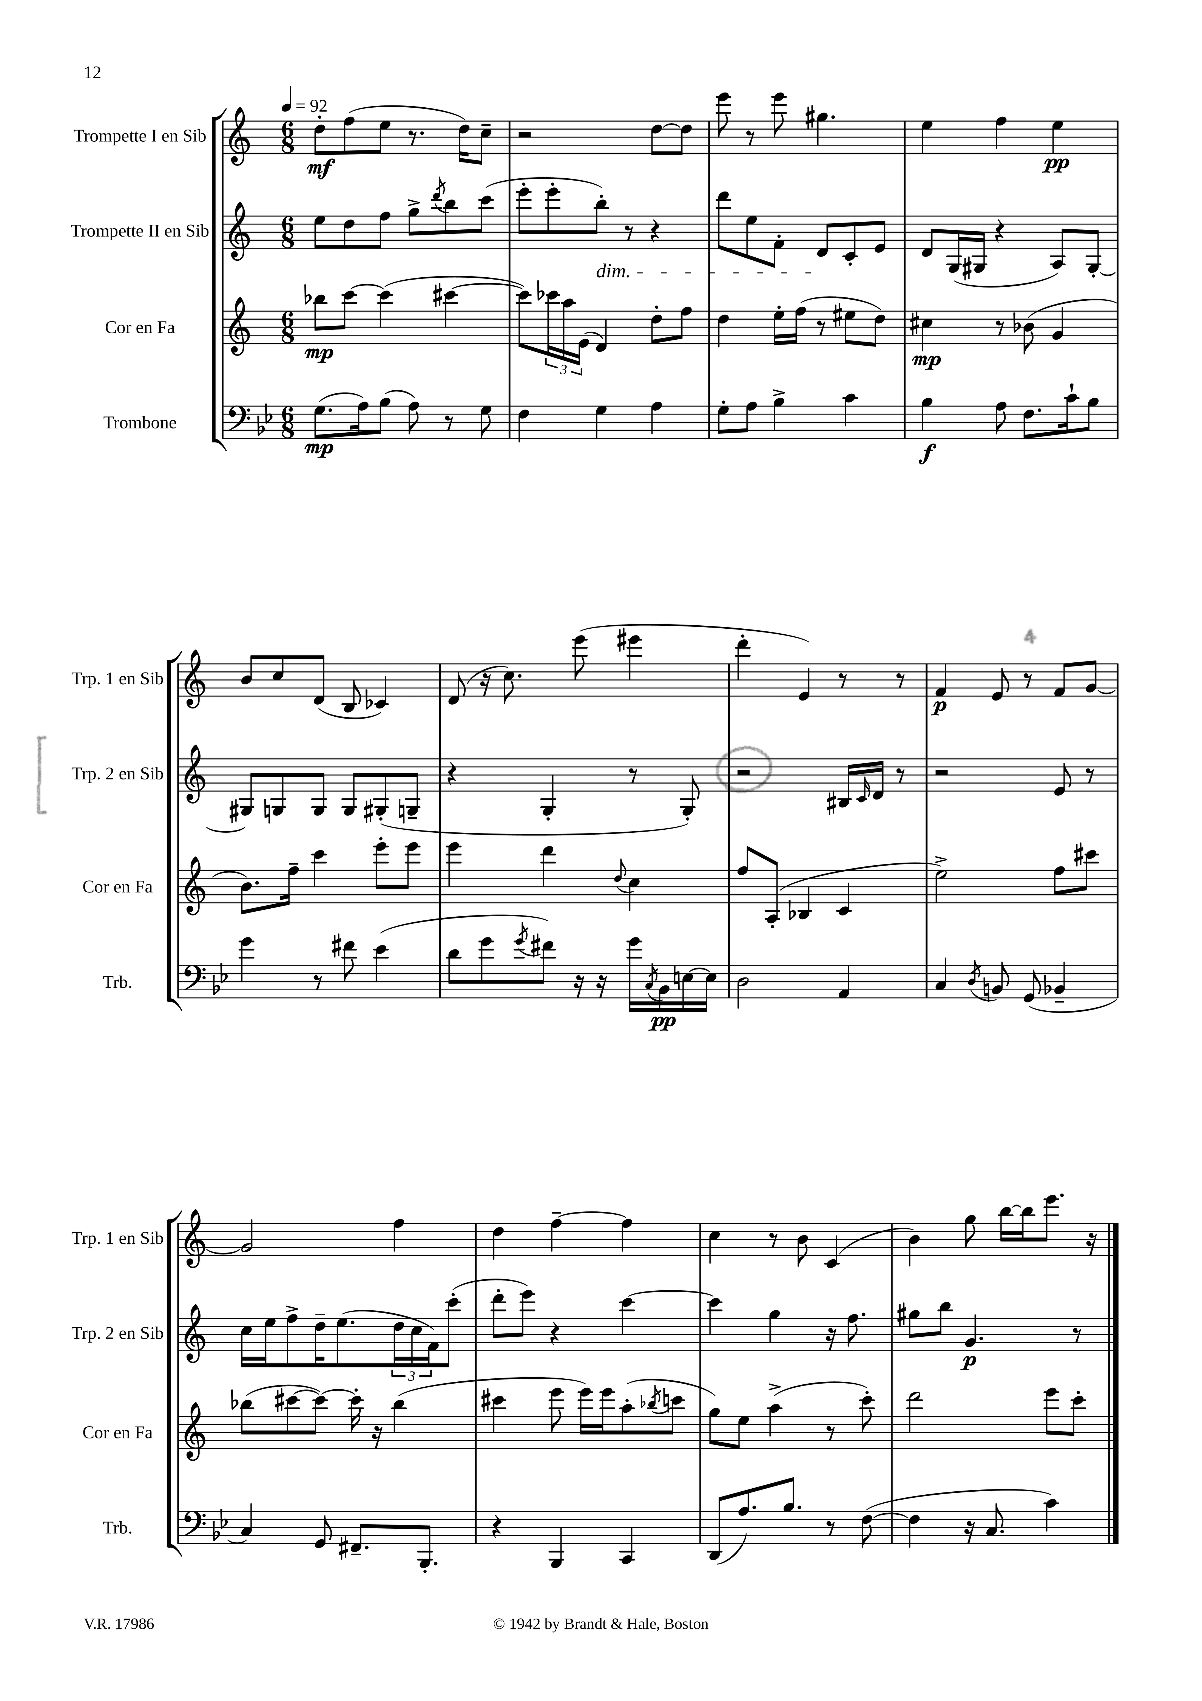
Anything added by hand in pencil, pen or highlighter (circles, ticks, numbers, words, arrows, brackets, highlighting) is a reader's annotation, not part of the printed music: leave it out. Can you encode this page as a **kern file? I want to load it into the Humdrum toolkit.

**kern	**kern	**kern	**kern
*staff4	*staff3	*staff2	*staff1
*clefF4	*clefG2	*clefG2	*clefG2
*k[b-e-]	*k[]	*k[]	*k[]
*M6/8	*M6/8	*M6/8	*M6/8
*MM92	*MM92	*MM92	*MM92
(8.G	8bb-	8ee	8dd'
.	[8ccc	8dd	(8ff
16A)	.	.	.
(8B-	(4ccc]	8ff	8ee
8A)	.	8gg^	8.r
.	.	8qddd	.
8r	[4ccc#	8bb	.
.	.	.	16dd)
8G	.	(8ccc	8cc~
=	=	=	=
4F	8ccc#])	8eee'	2r
.	24ccc-	8eee'	.
.	24aa	.	.
.	(24e	.	.
4G	4d)	8bb')	.
.	.	8r	.
4A	8dd'	4r	[8dd
.	8ff	.	8dd]
=	=	=	=
8G'	4dd	8ddd	8eee
8A	.	8ee	8r
4B-^	16ee'	8f'	8eee
.	(16ff	.	.
.	8r	8d	4.gg#
4c	8ee#	8c'	.
.	8dd)	8e	.
=	=	=	=
4B-	4cc#	8d	4ee
.	.	(16G	.
.	.	16G#	.
8A	8r	4r	4ff
8.F	(8b-	.	.
.	4g	8A)	4ee
16c`	.	.	.
8B-	.	[8G#'	.
=	=	=	=
4g	8.b)	8G#]	8b
.	.	8G	8cc
.	16ff~	.	.
8r	4ccc	8G	(8d
8f#	.	8G	8B
(4e-	8eee'	(8G#'	4c-)
.	8eee	8G~	.
=	=	=	=
8d	4eee	4r	(8d
8g	.	.	16r
.	.	.	8.cc)
8qg	.	.	.
8f#)	4ddd	4G'	.
16r	.	.	(8eee
16r	.	.	.
.	8qqdd	.	.
16g	4cc	8r	4eee#
8qC	.	.	.
16BB-	.	.	.
[16E	.	8G')	.
16E]	.	.	.
=	=	=	=
2D	8ff	2r	4ddd'
.	(8A'	.	.
.	4B-	.	4e)
4AA	4c	16B#	8r
.	.	16qqc	.
.	.	16d	.
.	.	8r	8r
=	=	=	=
4C	2ee^)	2r	4f
8qD	.	.	.
8BB	.	.	8e
(8GG	.	.	8r
4BB-~	8ff	8e	8f
.	8ccc#	8r	[8g
=	=	=	=
4C)	(8bb-	16cc	2g]
.	.	16ee	.
.	[8ccc#	8ff^	.
8GG	8ccc#_)	16dd~	.
.	.	(8.ee	.
8.FF#~	16ccc#']	.	.
.	16r	.	.
.	(4bb-	24dd	4ff
.	.	24cc	.
8.BBB-'	.	.	.
.	.	24f)	.
.	.	(8ccc'	.
=	=	=	=
4r	4ccc#	8ddd'	4dd
.	.	8eee)	.
4BBB-	8eee	4r	[4ff~
.	16eee)	.	.
.	16eee	.	.
4CC	(8aa'	[4ccc	4ff]
.	8qbb-	.	.
.	8ccc	.	.
=	=	=	=
(8DD	8gg)	4ccc]	4cc
8.A)	8ee	.	.
.	(4aa^	4gg	8r
8.B-	.	.	.
.	.	.	8b
8r	8r	16r	(4c
.	.	8.ff	.
([8F	8ccc')	.	.
=	=	=	=
4F]	2ddd	8gg#	4b)
.	.	8bb	.
16r	.	4.g	8gg
8.C	.	.	.
.	.	.	[16bb
.	.	.	16bb]
4c)	8eee	.	8.eee
.	8ccc'	8r	.
.	.	.	16r
==	==	==	==
*-	*-	*-	*-
